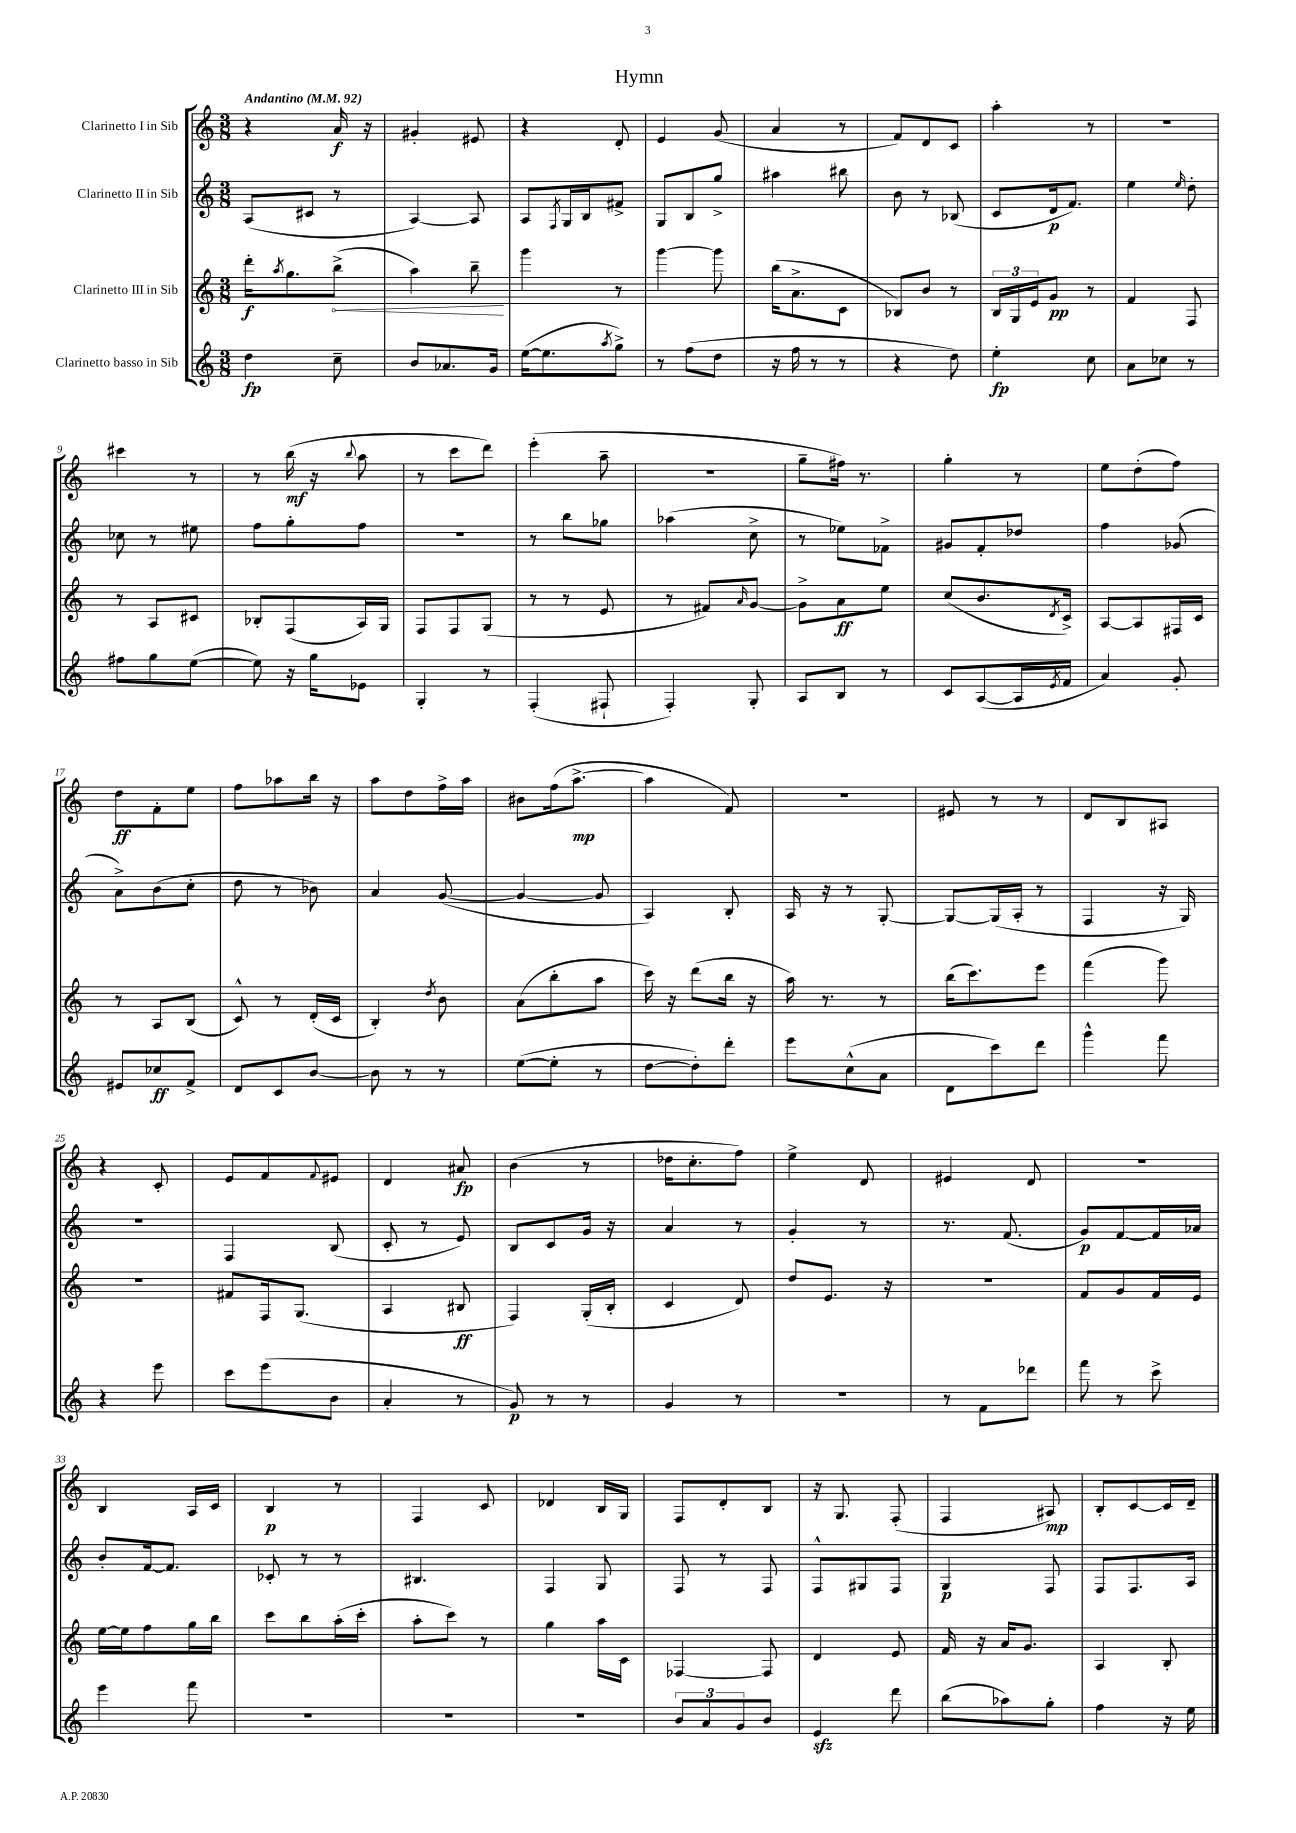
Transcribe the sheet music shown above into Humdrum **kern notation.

**kern	**dynam	**kern	**dynam	**kern	**dynam	**kern	**dynam
*part4	*part4	*part3	*part3	*part2	*part2	*part1	*part1
*staff4	*staff4	*staff3	*staff3	*staff2	*staff2	*staff1	*staff1
*I"Clarinetto basso in Sib	*	*I"Clarinetto III in Sib	*	*I"Clarinetto II in Sib	*	*I"Clarinetto I in Sib	*
*clefG2	*	*clefG2	*	*clefG2	*	*clefG2	*
*k[]	*	*k[]	*	*k[]	*	*k[]	*
*M3/8	*	*M3/8	*	*M3/8	*	*M3/8	*
*MM92	*	*MM92	*	*MM92	*	*MM92	*
=1	=1	=1	=1	=1	=1	=1	=1
!	!	!	!	!	!	!LO:TX:a:B:t=Andantino	!
4dd\	fp	16ddd'\KL	f	(8A/L	.	4r	.
.	.	8qaa/	.	.	.	.	.
.	.	8.gg\	.	.	.	.	.
.	.	.	.	8c#X/J	.	.	.
!	!	!	!LO:HP:b	!	!	!	!
8cc~\	.	(8bb^\J	<	8r	.	16a/	f
.	.	.	.	.	.	16r	.
=2	=2	=2	=2	=2	=2	=2	=2
8b/L	.	4aa\)	.	[4A/)	.	4g#X'/	.
8.a-X/	.	.	.	.	.	.	.
.	.	8bb~\	.	8A/]	.	8e#X/	.
16g/Jk	.	.	.	.	.	.	.
.	.	.	[	.	.	.	.
=3	=3	=3	=3	=3	=3	=3	=3
([16ee\KL	.	4ggg\	.	8A/L	.	4r	.
8.ee\]	.	.	.	.	.	.	.
.	.	.	.	8qF/	.	.	.
.	.	.	.	16G/L	.	.	.
.	.	.	.	16B/J	.	.	.
8qaa/	.	.	.	.	.	.	.
8gg^\J)	.	8r	.	8f#X^/J	.	8d'/	.
=4	=4	=4	=4	=4	=4	=4	=4
8r	.	[4ggg\	.	8G/L	.	4e/	.
(8ff\L	.	.	.	8B/	.	.	.
8dd\J	.	8ggg\]	.	8gg^/J	.	(8g/	.
=5	=5	=5	=5	=5	=5	=5	=5
16r	.	(16bb\KL	.	4aa#X\	.	4a/	.
16ff\	.	8.a^\	.	.	.	.	.
8r	.	.	.	.	.	.	.
8r	.	8c\J	.	8bb#X\	.	8r	.
=6	=6	=6	=6	=6	=6	=6	=6
4r	.	8B-X/L)	.	8b\	.	8f/L)	.
.	.	8b/J	.	8r	.	8d/	.
8dd\)	.	8r	.	(8B-X/	.	8c/J	.
=7	=7	=7	=7	=7	=7	=7	=7
4ee'\	fp	24B/LL	.	8c/L	.	4aa'\	.
.	.	24G/	.	.	.	.	.
.	.	24e/J	.	.	.	.	.
.	.	8g/J	pp	16d/k	p	.	.
.	.	.	.	8.f/J)	.	.	.
8cc\	.	8r	.	.	.	8r	.
=8	=8	=8	=8	=8	=8	=8	=8
8a\L	.	4f/	.	4ee\	.	4.r	.
8cc-X\J	.	.	.	.	.	.	.
.	.	.	.	16qqee/	.	.	.
8r	.	8F/	.	8dd'\	.	.	.
!!LO:LB:g=z
=9	=9	=9	=9	=9	=9	=9	=9
8ff#X\L	.	8r	.	8cc-X\	.	4ccc#X\	.
8gg\	.	8A/L	.	8r	.	.	.
([8ee\J	.	8c#X/J	.	8ee#X\	.	8r	.
=10	=10	=10	=10	=10	=10	=10	=10
8ee\])	.	8B-X'/L	.	8ff\L	.	8r	.
16r	.	(8F/	.	8gg'\	.	(16bb\	mf
16gg\KL	.	.	.	.	.	16r	.
.	.	.	.	.	.	8qqbb/	.
8e-X\J	.	16A/L)	.	8ff\J	.	8aa\	.
.	.	16G/JJ	.	.	.	.	.
=11	=11	=11	=11	=11	=11	=11	=11
4G'/	.	8F/L	.	4.r	.	8r	.
.	.	8F/	.	.	.	8ccc\L	.
8r	.	(8G/J	.	.	.	8ddd\J)	.
=12	=12	=12	=12	=12	=12	=12	=12
(4F'/	.	8r	.	8r	.	(4eee'\	.
.	.	8r	.	8bb\L	.	.	.
8F#X`/	.	8e/	.	8gg-X\J	.	8aa~\	.
=13	=13	=13	=13	=13	=13	=13	=13
4F'/)	.	8r	.	(4aa-X\	.	4.r	.
.	.	8f#X/L)	.	.	.	.	.
.	.	16qqa/	.	.	.	.	.
8G'/	.	[8g/J	.	8cc^\	.	.	.
=14	=14	=14	=14	=14	=14	=14	=14
8A/L	.	8g^\L]	.	8r	.	8gg~\L	.
8B/J	.	8a\	ff	8ee-X\L)	.	16ff#X\Jk)	.
.	.	.	.	.	.	8.r	.
8r	.	8ee\J	.	8f-X^\J	.	.	.
=15	=15	=15	=15	=15	=15	=15	=15
8c/L	.	(8cc/L	.	8g#X/L	.	4gg'\	.
([8A/	.	8.b/	.	8f'/	.	.	.
16A/L]	.	.	.	8dd-X/J	.	8r	.
8qe/	.	8qd/	.	.	.	.	.
16f/JJ	.	16c^/Jk)	.	.	.	.	.
=16	=16	=16	=16	=16	=16	=16	=16
4a/)	.	[8A/L	.	4ff\	.	8ee\L	.
.	.	8A/]	.	.	.	(8dd'\	.
8g'/	.	16F#X/L	.	(8g-X/	.	8ff\J)	.
.	.	16c/JJ	.	.	.	.	.
!!LO:LB:g=z
=17	=17	=17	=17	=17	=17	=17	=17
8e#X/L	.	8r	.	8a^\L)	.	8dd\L	ff
8cc-X/	ff	8A/L	.	(8b\	.	8f'\	.
8f^/J	.	(8B/J	.	8cc'\J	.	8ee\J	.
=18	=18	=18	=18	=18	=18	=18	=18
8d/L	.	8c^^/)	.	8dd\	.	8ff\L	.
8c/	.	8r	.	8r	.	8aa-X\	.
[8b/J	.	(16d'/LL	.	8b-X\)	.	16bb\Jk	.
.	.	16c/JJ	.	.	.	16r	.
=19	=19	=19	=19	=19	=19	=19	=19
8b\]	.	4B'/)	.	4a/	.	8aa\L	.
8r	.	.	.	.	.	8dd\	.
.	.	8qdd/	.	.	.	.	.
8r	.	8b\	.	([8g/	.	16ff^\L	.
.	.	.	.	.	.	16aa\JJ	.
=20	=20	=20	=20	=20	=20	=20	=20
([8ee\L	.	(8a\L	.	4g/_	.	8b#X\L	.
8ee'\J]	.	8bb'\	.	.	.	(16ff\k	.
.	.	.	.	.	.	[8.aa^\J	mp
8r	.	8aa\J	.	8g/]	.	.	.
=21	=21	=21	=21	=21	=21	=21	=21
[8dd\L	.	16ccc\)	.	4A/)	.	4aa\]	.
.	.	16r	.	.	.	.	.
8dd'\])	.	(8ddd\L	.	.	.	.	.
8ddd'\J	.	16bb\Jk	.	8B'/	.	8f/)	.
.	.	16r	.	.	.	.	.
=22	=22	=22	=22	=22	=22	=22	=22
8eee\L	.	16aa\)	.	16A/	.	4.r	.
.	.	8.r	.	16r	.	.	.
(8cc^^\	.	.	.	8r	.	.	.
8a\J	.	8r	.	[8G'/	.	.	.
=23	=23	=23	=23	=23	=23	=23	=23
8d\L	.	(16bb\KL	.	8G/L_	.	8e#X/	.
.	.	8.ccc\)	.	.	.	.	.
8ccc\)	.	.	.	(16G/L]	.	8r	.
.	.	.	.	16A'/JJ	.	.	.
8ddd\J	.	8eee\J	.	8r	.	8r	.
=24	=24	=24	=24	=24	=24	=24	=24
4ggg^^\	.	(4fff\	.	4F/	.	8d/L	.
.	.	.	.	.	.	8B/	.
8fff\	.	8ggg\)	.	16r	.	8A#X/J	.
.	.	.	.	16G/)	.	.	.
!!LO:LB:g=z
=25	=25	=25	=25	=25	=25	=25	=25
4r	.	4.r	.	4.r	.	4r	.
8eee\	.	.	.	.	.	8c'/	.
=26	=26	=26	=26	=26	=26	=26	=26
8ccc\L	.	8f#X/L	.	4F/	.	8e/L	.
(8eee\	.	16F/k	.	.	.	8f/	.
.	.	(8.G/J	.	.	.	.	.
.	.	.	.	.	.	8qqf/	.
8b\J	.	.	.	(8B/	.	8e#X/J	.
=27	=27	=27	=27	=27	=27	=27	=27
4a'/	.	4A/	.	8c'/	.	4d/	.
.	.	.	.	8r	.	.	.
8r	.	8B#X/	ff	8e/)	.	8a#X/	fp
=28	=28	=28	=28	=28	=28	=28	=28
8g/)	p	4F/)	.	8B/L	.	(4b\	.
8r	.	.	.	8c/	.	.	.
8r	.	(16G'/LL	.	16g/Jk	.	8r	.
.	.	16B'/JJ	.	16r	.	.	.
=29	=29	=29	=29	=29	=29	=29	=29
4g/	.	4c/	.	4a/	.	16dd-X\KL	.
.	.	.	.	.	.	8.cc'\	.
8r	.	8d/)	.	8r	.	8ff\J)	.
=30	=30	=30	=30	=30	=30	=30	=30
4.r	.	8dd/L	.	4g'/	.	4ee^\	.
.	.	8.e/J	.	.	.	.	.
.	.	.	.	8r	.	8d/	.
.	.	16r	.	.	.	.	.
=31	=31	=31	=31	=31	=31	=31	=31
8r	.	4.r	.	8.r	.	4e#X/	.
8f\L	.	.	.	.	.	.	.
.	.	.	.	(8.f/	.	.	.
8ddd-X\J	.	.	.	.	.	8d/	.
=32	=32	=32	=32	=32	=32	=32	=32
8fff\	.	8f/L	.	8g/L)	p	4.r	.
8r	.	8g/	.	[8f/	.	.	.
8ccc^\	.	16f/L	.	16f/L]	.	.	.
.	.	16e/JJ	.	16a-X/JJ	.	.	.
!!LO:LB:g=z
=33	=33	=33	=33	=33	=33	=33	=33
4eee\	.	[16ee\LL	.	8b'/L	.	4B/	.
.	.	16ee\J]	.	.	.	.	.
.	.	8ff\	.	[16f/k	.	.	.
.	.	.	.	8.f/J]	.	.	.
8fff\	.	16gg\L	.	.	.	16A/LL	.
.	.	16bb\JJ	.	.	.	16c/JJ	.
=34	=34	=34	=34	=34	=34	=34	=34
4.r	.	8ccc\L	.	8c-X'/	.	4B/	p
.	.	8bb\	.	8r	.	.	.
.	.	(16aa'\L	.	8r	.	8r	.
.	.	16ccc'\JJ	.	.	.	.	.
=35	=35	=35	=35	=35	=35	=35	=35
4.r	.	8aa'\L	.	4.B#X/	.	4F/	.
.	.	8ccc\J)	.	.	.	.	.
.	.	8r	.	.	.	8c/	.
=36	=36	=36	=36	=36	=36	=36	=36
4.r	.	4gg\	.	4F/	.	4d-X/	.
.	.	16aa\LL	.	8G/	.	16B/LL	.
.	.	16c\JJ	.	.	.	16G/JJ	.
=37	=37	=37	=37	=37	=37	=37	=37
12b/L	.	[4F-X/	.	8F/	.	8F/L	.
12a/	.	.	.	.	.	.	.
.	.	.	.	8r	.	8d'/	.
12g/	.	.	.	.	.	.	.
8b/J	.	8F-/]	.	8F/	.	8B/J	.
=38	=38	=38	=38	=38	=38	=38	=38
4ezz/	.	4d/	.	8F^^/L	.	16r	.
.	.	.	.	.	.	8.G/	.
.	.	.	.	8G#X/	.	.	.
8ddd\	.	8e/	.	8F/J	.	(8F'/	.
=39	=39	=39	=39	=39	=39	=39	=39
(8bb\L	.	16f/	.	4G/	p	4F/	.
.	.	16r	.	.	.	.	.
8aa-X\)	.	16a/KL	.	.	.	.	.
.	.	8.g/J	.	.	.	.	.
8gg'\J	.	.	.	8F/	.	8A#X/)	mp
=40	=40	=40	=40	=40	=40	=40	=40
4ff\	.	4A/	.	8F/L	.	8B'/L	.
.	.	.	.	8.F/	.	[8c/	.
16r	.	8B'/	.	.	.	16c/L]	.
16ee\	.	.	.	16A/Jk	.	16d~/JJ	.
==	==	==	==	==	==	==	==
*-	*-	*-	*-	*-	*-	*-	*-
